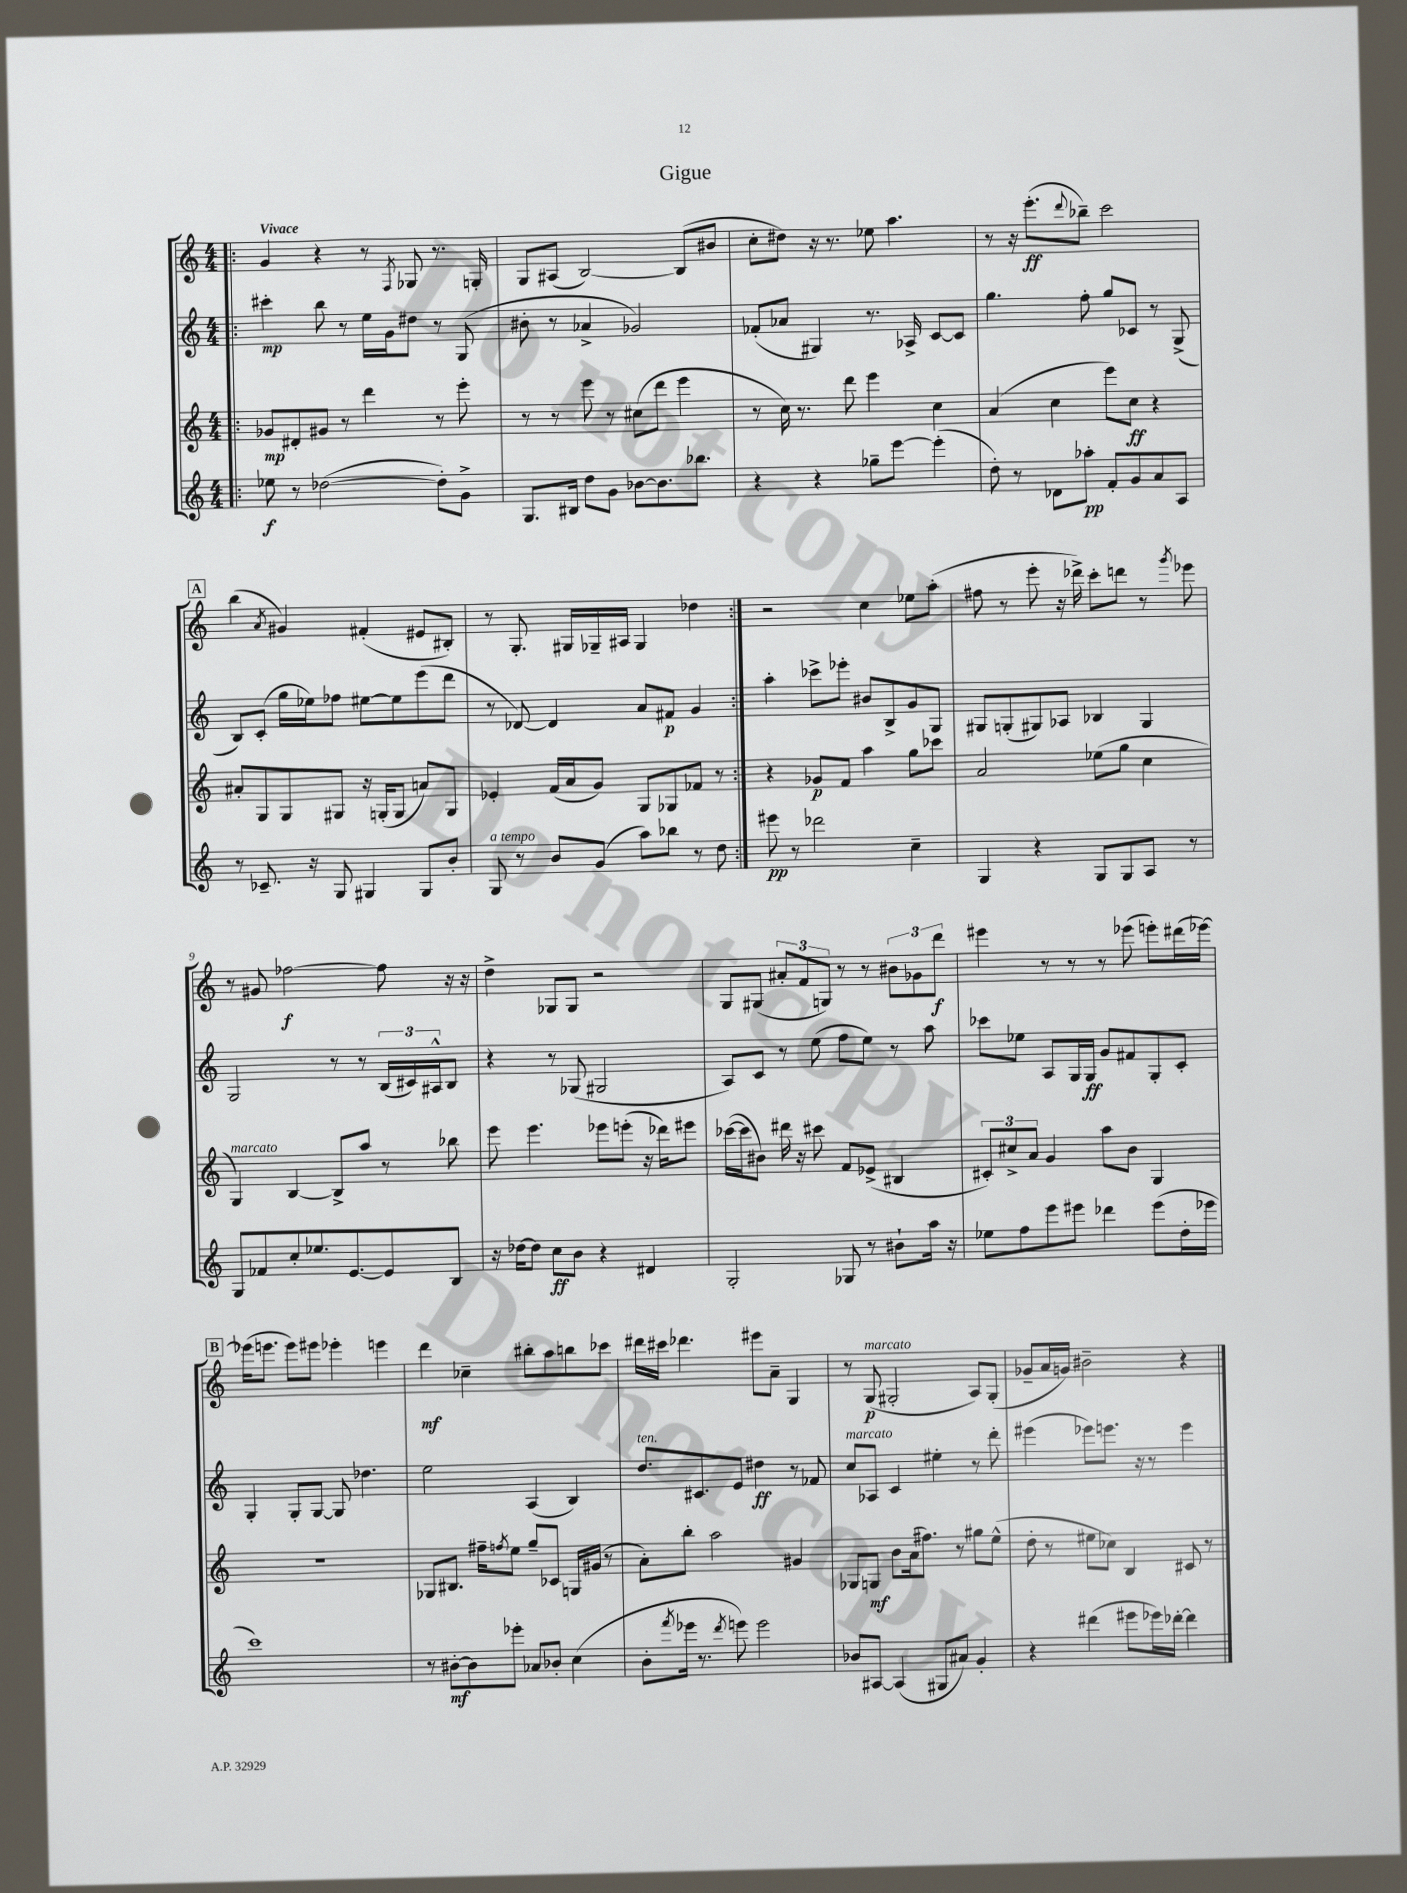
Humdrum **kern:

**kern	**kern	**kern	**kern
*staff4	*staff3	*staff2	*staff1
*clefG2	*clefG2	*clefG2	*clefG2
*k[]	*k[]	*k[]	*k[]
*M4/4	*M4/4	*M4/4	*M4/4
=!|:	=!|:	=!|:	=!|:
8ee-	8g-	4ccc#'	4g
8r	8d#'	.	.
([2dd-	8g#	8bb	4r
.	8r	8r	.
.	4ddd	16ee	8r
.	.	16g	.
.	.	.	8qF
.	.	8dd#	8G-
8dd-'])	8r	8r	8.r
8g^	8eee'	(8G	.
.	.	.	16G'
=	=	=	=
8.G	8r	8b#'	8G
.	8r	8r	(8A#
16B#	.	.	.
8dd	8eee	4a-^	[2B)
8g	8r	.	.
[8b-	(8cc#	2g-)	.
8.b-]	8ddd	.	.
.	4eee	.	(8B]
8.bb-	.	.	.
.	.	.	8b#
=	=	=	=
4r	8r	(8f-'	8cc'
.	16cc)	8a-	8dd#)
.	8.r	.	.
4r	.	4G#)	16r
.	.	.	8.r
.	8ddd	.	.
8gg-~	4eee	8.r	8ee-
[8eee	.	.	4.aa
.	.	16A-^	.
(4eee']	4cc	[8c	.
.	.	8c]	.
=	=	=	=
8dd')	(4a	4.gg	8r
8r	.	.	16r
.	.	.	(8.eee'
8d-	4cc	.	.
.	.	.	8qqddd
8aa-'	.	8ff'	8bb-~)
8f'	8eee)	8gg	2ccc
8g	8cc	8c-	.
8a	4r	8r	.
8A	.	(8G^	.
=	=	=	=
8r	8a#'	8B)	(4bb
8.c-~	8G	(8c'	.
.	.	.	8qa
.	8G	16gg	4g#)
16r	.	16ee-)	.
8G	8G#	8ff-	.
4G#	16r	[8ee#	(4f#'
.	(16G'	.	.
.	8G	8ee#]	.
8G#	8a)	(8eee	8e#
8b'	8G	8ddd	8B#')
=	=	=	=
8G	4e-'	8r	8r
8r	.	[8d-)	8.G'
8b	(16f	4d-]	.
.	16a	.	16G#
(8g	8g)	.	16G-~
.	.	.	16A#
8aa)	8G	8a	4G-
8bb-	8G-	8f#	.
8r	8f-	4g	4dd-
8dd	8r	.	.
=:|!	=:|!	=:|!	=:|!
8eee#	4r	4aa'	2r
8r	.	.	.
2ddd-	8g-	8ccc-^	.
.	8f	8eee-'	.
.	4aa	8b#	4cc
.	.	8B^	.
4cc~	8gg	8g	8ee-
.	8ccc-	8G	(8aa'
=	=	=	=
4G	2a	8G#	8ff#
.	.	(8G'	8r
4r	.	8G#)	8eee'
.	.	8A-	16r
.	.	.	16ddd-^)
8G	(8ee-	4B-	8ccc'
8G	8gg	.	8ddd
8A	4cc	4G#	8r
.	.	.	8qggg
8r	.	.	8eee-
=	=	=	=
8G	4G)	2G	8r
8f-	.	.	8g#
8cc'	[4B	.	[2ff-
8.ee-	.	.	.
.	8B^]	8r	.
[8.e	.	.	.
.	8aa	8r	.
8e]	8r	(24B	8ff-]
.	.	24c#)	.
.	.	24A#^^	.
8B	8bb-	8B	16r
.	.	.	16r
=	=	=	=
16r	8eee	4r	4dd^
[16dd-	.	.	.
8dd-]	4.eee	.	.
8cc	.	8r	8G-
8b	.	(8G-	8G-
4r	8eee-	2G#	2r
.	(8eee'	.	.
4d#	16r	.	.
.	16ddd-)	.	.
.	8eee#	.	.
=	=	=	=
2G'	([16ccc-	8A)	8G
.	16ccc-]	.	.
.	8b#)	8c	(8G#
.	16ddd#	8r	12a#'
.	16r	.	.
.	.	.	12f
.	8ccc#	(8ee	.
.	.	.	12G)
8G-	8f	8ff	8r
8r	(8e-^	8ee)	8r
8b#`	4B#	8r	12b#
.	.	.	12g-
16aa	.	8aa	.
.	.	.	12ddd
16r	.	.	.
=	=	=	=
8ee-	12c#')	8ccc-	4eee#
.	12cc#^	.	.
8ff	.	8ee-	.
.	12a	.	.
8eee	4g	8A	8r
8eee#	.	16G	8r
.	.	16G	.
4ddd-	8aa	8g	8r
.	8b	8f#	(8eee-
(8eee#	4G	8G'	8eee')
16dd'	.	8c'	(16ddd#
16eee-	.	.	[16eee-)
=	=	=	=
1ccc)	1r	4G'	(16eee-]
.	.	.	8.eee
.	.	8G'	8eee)
.	.	[8G	8eee#
.	.	8G]	4eee-'
.	.	4.dd-	.
.	.	.	4eee
=	=	=	=
8r	8G-	2ee	4ddd
[8b#'	8.B#	.	.
8b#]	.	.	4cc-~
.	16ff#~	.	.
.	8qff	.	.
8eee-'	8ee	.	.
8a-	8gg~	(4A	8bb#'
8b-'	8c-	.	8aa
(4cc	16G	4B)	8bb
.	(16g#	.	.
.	8r	.	8ccc-
=	=	=	=
8b'	8a')	8.dd	16ddd#
.	.	.	16ccc#
8qfff	.	.	.
16eee-	8bb'	.	4.ddd-
8.r	.	8.c#	.
.	2aa	.	.
8qddd	.	.	.
8eee)	.	8e	.
2eee	.	4dd#	8eee#
.	.	.	8a~
.	4g#	8r	4G
.	.	8f-	.
=	=	=	=
8b-	8G-	8cc	8r
[8A#	8G	8A-	(8G
(4A#]	8b	4c	2G#'
.	(16a	.	.
.	8.ff#)	.	.
8G#	.	4ee#'	.
8a#)	8r	.	.
4g'	8gg#	8r	8A)
.	(8ee^^	8ddd'	(8G#'
=	=	=	=
4r	8dd'	(4eee#	8g-~
.	8r	.	16a
.	.	.	16g)
(4ddd#	8ee#	8eee-)	2b#~
.	8cc-)	8.eee	.
8eee#	4B	.	.
.	.	16r	.
16eee-)	.	8r	.
[16ddd-'	.	.	.
4ddd-]	8c#	4eee	4r
.	8r	.	.
==	==	==	==
*-	*-	*-	*-
